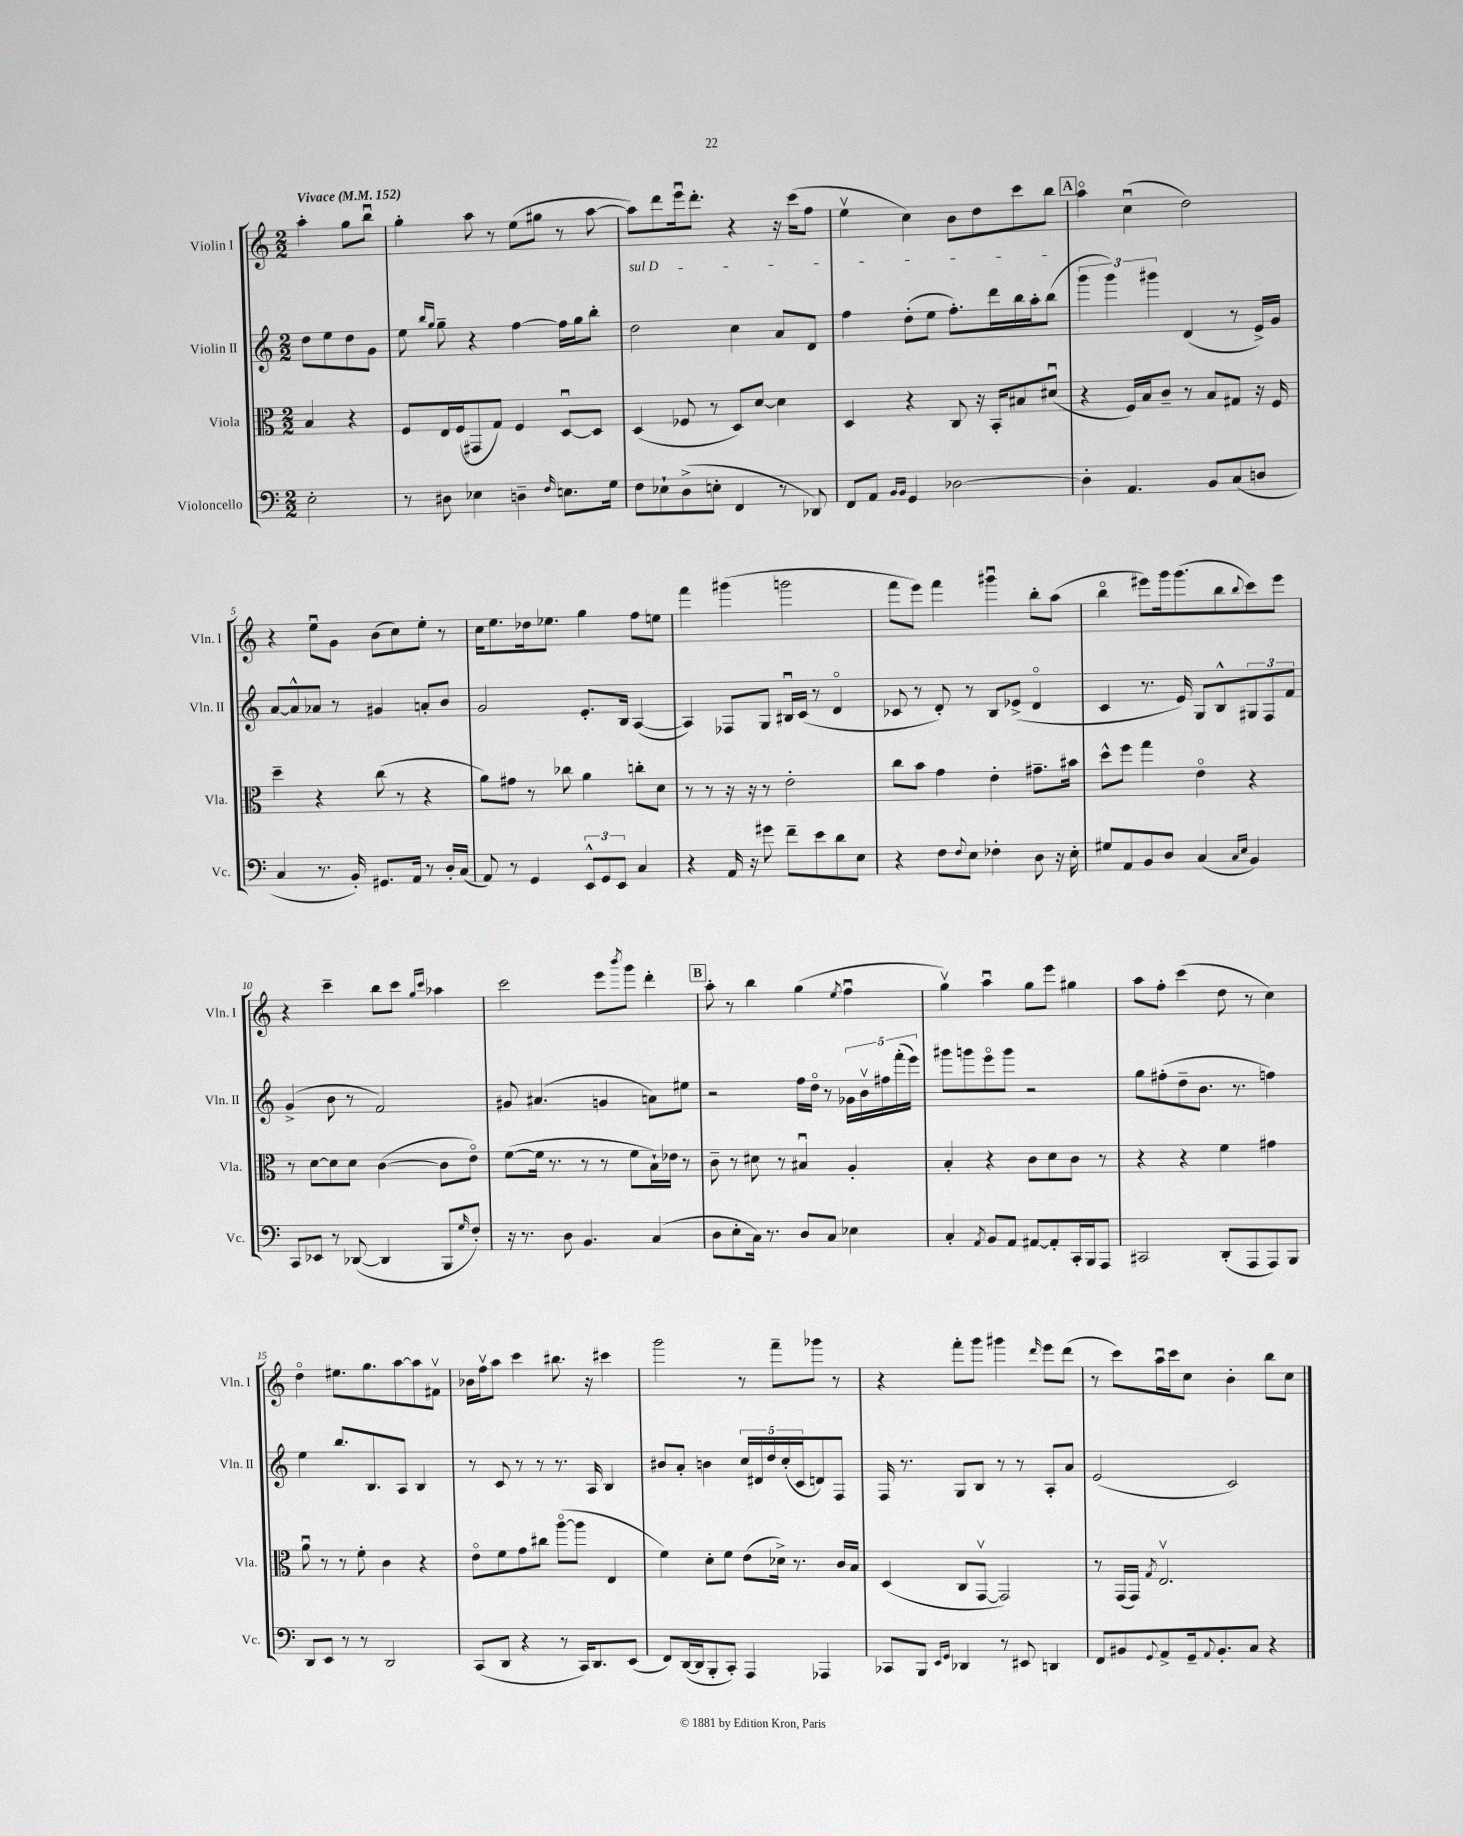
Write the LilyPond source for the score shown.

<<
\new StaffGroup <<
\new Staff = "s0" \with { instrumentName = "Violin I" shortInstrumentName = "Vln. I" } {
    \clef treble \key c \major \numericTimeSignature \time 2/2 \partial 2 \tempo "Vivace" 4 = 152
    a''4-. g''8 b''8\downbow |
    g''4-. a''8 r8 e''8( gis''8 r8 a''8~ |
    a''8) d'''8 e'''16\downbow d'''8.-. r4 r16 c'''16( f''8 |
    e''4\upbow c''4) b'8 d''8 c'''8 b''8 |
    \mark \markup { \box "A" } a''4\flageolet c''4\downbow( d''2) |
    r4 e''8\downbow g'8 b'8( c''8) e''8-. r8 |
    c''16 e''8. des''16 ees''8. g''4 f''8 e''8 |
    f'''4 gis'''4( g'''2 |
    f'''8 e'''8) f'''4 gis'''4\downbow b''8-. a''8( |
    b''4\flageolet eis'''8) g'''16 g'''8.( b''8 \appoggiatura { b''8 } c'''8) eis'''8 |
    r4 c'''4-- b''8 c'''8 \grace { g''16 c'''16 } aes''4 |
    c'''2 e'''8 \acciaccatura { b'''8 } g'''8 d'''4-. |
    \mark \markup { \box "B" } a''8-. r8 b''4 g''4( \acciaccatura { e''8 } f''4\downbow |
    g''4\upbow) a''4\downbow g''8 e'''8 gis''4 |
    a''8 f''8-. c'''4( d''8 r8 c''4) |
    d''4\flageolet eis''8. g''8. a''8~ a''8 fis'8\upbow |
    bes'16 f''16\upbow a''8 c'''4 bis''8. r16 cis'''4 |
    g'''2 r8 f'''8-- ges'''8 r8 |
    r4 f'''8-. g'''8 gis'''4 \grace { d'''16 } e'''8 d'''8( |
    r8 c'''8) a''16\downbow c'''16 c''8 b'4-. b''8 c''8 \bar "|." |
}
\new Staff = "s1" \with { instrumentName = "Violin II" shortInstrumentName = "Vln. II" } {
    \clef treble \key c \major \numericTimeSignature \time 2/2 \partial 2
    d''8 e''8 d''8 g'8 |
    e''8 \grace { b''16 g''16 } g''8-- r4 f''4~ f''16 g''16 b''8-. |
    \once \override TextSpanner.bound-details.left.text = \markup { \italic "sul D" } d''2\startTextSpan c''4 a'8 d'8 |
    f''4 d''8-.( e''8 f''8.-.) d'''16 b''16 a''16-. b''8\stopTextSpan( |
    \mark \markup { \box "A" } \tuplet 3/2 { g'''4 g'''4) gis'''4 } d'4( r8 e'16->) g'16 |
    a'8~ a'8-^ aes'8 r8 gis'4 a'8-. b'8 |
    g'2 e'8.-. b16 a4~( |
    a4) fes8 g8 bis16\downbow c'16( r8 d'4\flageolet |
    ces'8 r8 d'8-.) r8 b8 ees'8->( d'4\flageolet |
    c'4 r8. e'16) g8 b8-^ \tuplet 3/2 { gis8 f8 f'8 } |
    g'4->( b'8 r8 f'2) |
    gis'8 ais'4.( g'4 a'8) eis''8 |
    \mark \markup { \box "B" } r2 f''16 d''16\flageolet r8 \tuplet 5/4 { ges'16 b'16\upbow fis''16 f'''16-.( e'''16) } |
    gis'''8 g'''8 e'''8\flageolet g'''8 r2 |
    g''8 fis''8-.( d''8-- b'8. r8. f''4) |
    e''4 b''8. b8. a8 b4 |
    r8 c'8 r8 r8 r8. a16 b4 |
    bis'8 a'8-. b'4 \tuplet 5/4 { c''16 dis'16 d''16 c''16-.( c'16 } d'8) f8 |
    f16 r8. g8 b8 r8 r8 a8-. a'8 |
    e'2( c'2) \bar "|." |
}
\new Staff = "s2" \with { instrumentName = "Viola" shortInstrumentName = "Vla." } {
    \clef alto \key c \major \numericTimeSignature \time 2/2 \partial 2
    b4 r4 |
    f8 e16 f16( gis,8 g8) f4 d8~\downbow d8 |
    d4( fes8 r8 d8) d'8~ d'4 |
    d4 r4 c8 r16 b,16-. bis8 dis'8\downbow( |
    \mark \markup { \box "A" } r4 f16) b16 c'8-- r8 b8 gis8 r16 f16 |
    d''4-- r4 c''8( r8 r4 |
    a'8) gis'8 r8 ces''8 a'4 c''8-. d'8 |
    r8 r8 r16 r16 r8 e'2-. |
    c''8 b'8 g'4 e'4-. gis'8.-- bis'16 |
    d''8-^ f''8 g''4 e'4\flageolet r4 |
    r8 d'8~ d'8 d'8 c'4~( c'8 e'8\flageolet) |
    f'8~( f'16 r8. r8 r8 f'8 b16-!) ees'16 r8 |
    \mark \markup { \box "B" } c'8-- r8 dis'8 r8 bis4\downbow a4-. |
    b4-. r4 c'8 d'8 c'8 r8 |
    r4 r4 f'4 gis'4 |
    a'8\downbow r8 r8 f'8-. c'4 r4 |
    e'8\flageolet f'8 g'8 cis''8 a''8~\flageolet( a''8 e4 |
    f'4) d'8-. f'8 e'8( des'16->) r8. c'16 b16 |
    d4( c8 g,8~\upbow g,2) |
    r8 g,16( g,16) \acciaccatura { g8 } e2.\upbow \bar "|." |
}
\new Staff = "s3" \with { instrumentName = "Violoncello" shortInstrumentName = "Vc." } {
    \clef bass \key c \major \numericTimeSignature \time 2/2 \partial 2
    e2-. |
    r8 dis8 ees4 d4-- \grace { f16 } e8. g16 |
    f8 ees8-! d8->( e8-. f,4 r8 des,8) |
    f,8 a,8 \grace { b,16 b,16 } g,4 des2~ |
    \mark \markup { \box "A" } des4-. a,4. b,8 c8( d8 |
    c4 r8. b,16-.) gis,8. a,16 r8 d16-. c16( |
    a,8) r8 g,4 \tuplet 3/2 { e,8-^ g,8 e,8 } c4 |
    r4 a,16 r16 gis'8 f'8-- e'8 d'8 e8 |
    r4 f8 \appoggiatura { f8 } e8 fes4-. d8 r16 e16-. |
    gis8 a,8 b,8 d8 c4( \grace { c16 e16 } b,4) |
    c,8 ees,8 r8 des,8~( des,4 b,,8 \grace { g16 } f8-.) |
    r16 r8. d8 b,4. c4( |
    \mark \markup { \box "B" } d8 e8-. c16) r8. d8 c8 ees4 |
    c4-. \acciaccatura { a,8 } b,8 a,8 ais,8~ ais,8-. c,16-. b,,16 a,,8 |
    cis,2 d,8-.( a,,8 a,,8) b,,8 |
    d,8 e,8 r8 r8 d,2 |
    c,8( d,8 r4 r8 c,16) d,8. e,8( |
    f,8) d,16~( d,16 b,,8-. c,8-.) a,,4 aes,,4 |
    ces,8 b,,8 \grace { e,16 g,16 } des,4 r8 eis,8 d,4 |
    f,8 bis,8 \appoggiatura { g,8 } a,8-> g,16-- \appoggiatura { a,8 } bis,8.-. c8 r4 \bar "|." |
}
>>
>>
